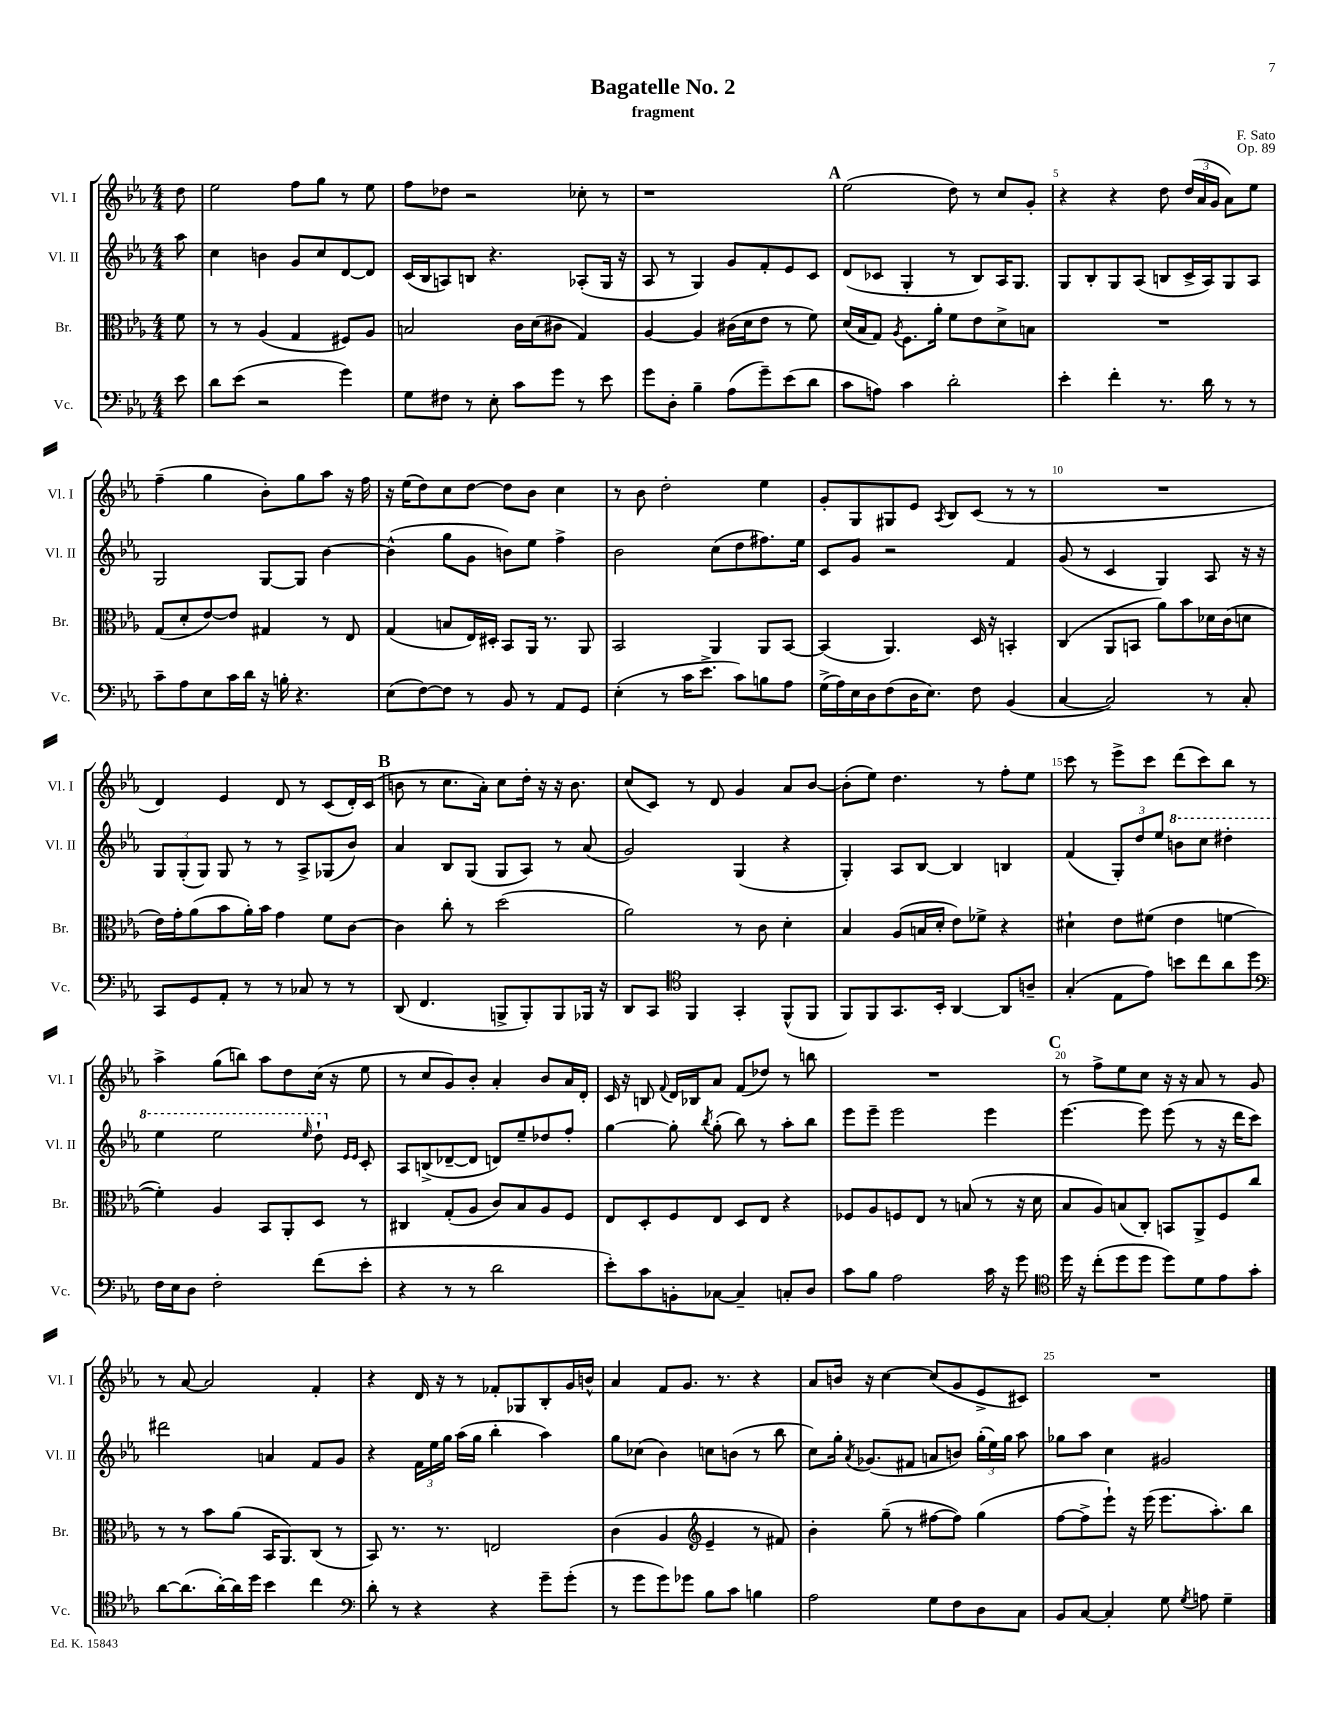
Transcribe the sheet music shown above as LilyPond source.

\header { title = "Bagatelle No. 2" composer = "F. Sato" subtitle = "fragment" opus = "Op. 89" }
<<
\new StaffGroup <<
\new Staff = "s0" \with { instrumentName = "Vl. I" shortInstrumentName = "Vl. I" } {
    \clef treble \key ees \major \numericTimeSignature \time 4/4 \partial 8
    \autoBeamOff d''8 |
    ees''2 f''8[ g''8] r8 ees''8 |
    f''8[ des''8] r2 ces''8-. r8 |
    r1 |
    \mark \markup { \bold "A" } ees''2( d''8) r8 c''8[ g'8]-. |
    r4 r4 d''8 \tuplet 3/2 { d''16[( aes'16 g'16] } aes'8[) ees''8] |
    f''4--( g''4 bes'8[-.) g''8 aes''8] r16 f''16 |
    r16 ees''16[( d''8) c''8 d''8]~ d''8[ bes'8] c''4 |
    r8 bes'8 d''2-. ees''4 |
    g'8[-. g8 gis8 ees'8] \acciaccatura { aes8 } bes8[ c'8]( r8 r8 |
    R1 |
    d'4) ees'4 d'8 r8 c'8[( d'16-.) c'16]( |
    \mark \markup { \bold "B" } b'8 r8 c''8.[ aes'16]-.) c''8[ d''16]-. r16 r16 b'8. |
    c''8[( c'8]) r8 d'8 g'4 aes'8[ bes'8]~ |
    bes'8[-.( ees''8]) d''4. r8 f''8[-. ees''8] |
    c'''8 r8 ees'''8[-> c'''8] d'''8[( c'''8) bes''8] r8 |
    aes''4-> g''8[( b''8]) aes''8[ d''8 c''16]( r16 ees''8 |
    r8 c''8[ g'8) bes'8]-. aes'4-. bes'8[ aes'16 d'16]-. |
    c'16 r16 b8 \appoggiatura { f'8 } d'16[ bes16 aes'8] f'8[( des''8]) r8 b''8 |
    R1 |
    \mark \markup { \bold "C" } r8 f''8[-> ees''8 c''8] r16 r16 aes'8 r8 g'8 |
    r8 aes'8~ aes'2 f'4-. |
    r4 d'16 r16 r8 fes'8[-. ges8 bes8-. g'16 b'16]-^ |
    aes'4 f'8[ g'8.] r8. r4 |
    aes'8[ b'16] r16 c''4~ c''8[( g'8 ees'8-> cis'8]) |
    R1 \bar "|." |
}
\new Staff = "s1" \with { instrumentName = "Vl. II" shortInstrumentName = "Vl. II" } {
    \clef treble \key ees \major \numericTimeSignature \time 4/4 \partial 8
    \autoBeamOff aes''8 |
    c''4 b'4 g'8[ c''8 d'8~ d'8] |
    c'16[( bes16 a8) b8] r4. aes8[-.( g16] r16 |
    aes8 r8 g4) g'8[ f'8-. ees'8 c'8] |
    \mark \markup { \bold "A" } d'8[( ces'8] g4-. r8 bes8[) aes16 g8.] |
    g8[ bes8-. g8 aes8]( b8[ c'16-> aes16) g8 aes8] |
    g2 g8[~ g8] bes'4~ |
    bes'4-^( g''8[ g'8] b'8[) ees''8] f''4-> |
    bes'2 c''8[( d''8 fis''8.) ees''16] |
    c'8[ g'8] r2 f'4 |
    g'8( r8 c'4 g4) aes8 r16 r16 |
    \tuplet 3/2 { g8[ g8-.( g8]) } g8 r8 r8 aes8[-> ges8( bes'8]) |
    \mark \markup { \bold "B" } aes'4 bes8[ g8]( g8[ aes8]) r8 aes'8( |
    g'2) g4( r4 |
    g4-.) aes8[ bes8]~ bes4 b4 |
    f'4( \tuplet 3/2 { g8[-.) d''8 ees''8] } \ottava #1 b''8[ c'''8] dis'''4-. |
    ees'''4 ees'''2 \grace { ees'''16 } d'''8-! \ottava #0 \grace { ees'16[ ees'16] } c'8-. |
    aes8[ b8->( des'8~-- des'8] d'8[) ees''8-- des''8 f''8]-. |
    g''4~ g''8-. \acciaccatura { bes''8 } g''8-.( bes''8) r8 aes''8[-. bes''8] |
    ees'''8[ ees'''8]-- ees'''2 ees'''4 |
    \mark \markup { \bold "C" } ees'''4.~ ees'''8 ees'''8( r8 r16 d'''16[ c'''8]) |
    dis'''2 a'4 f'8[ g'8] |
    r4 \tuplet 3/2 { f'16[ ees''16 g''16] } aes''16[( g''16] bes''4-. aes''4) |
    g''8[ ces''8]( bes'4) c''8[ b'8]( r8 bes''8 |
    c''8[) g''16]-. \acciaccatura { aes'8 } ges'8.[( fis'8] a'8[ b'8]) \tuplet 3/2 { g''16[-.( ees''16) g''16] } aes''8 |
    ges''8[ aes''8] c''4 gis'2 \bar "|." |
}
\new Staff = "s2" \with { instrumentName = "Br." shortInstrumentName = "Br." } {
    \clef alto \key ees \major \numericTimeSignature \time 4/4 \partial 8
    \autoBeamOff f'8 |
    r8 r8 aes4( g4 fis8[) aes8] |
    b2 c'16[ d'16( cis'8] g4) |
    aes4~ aes4 cis'16[( d'16 ees'8] r8 f'8) |
    \mark \markup { \bold "A" } d'16[( bes16 g8]) \acciaccatura { aes8 } f8.[ aes'16]-. f'8[ ees'8 d'8-> b8] |
    R1 |
    g8[( d'8-. ees'8~) ees'8] gis4 r8 ees8 |
    g4( b8[ ees16) dis16]-. bes,8[ aes,16] r8. aes,8 |
    bes,2 aes,4 aes,8[ bes,8]~ |
    bes,4( aes,4.) d16 r16 b,4-. |
    c4( aes,8[ b,8] aes'8[) bes'8 des'16 c'16( d'8] |
    ees'16[) g'16-. aes'8( bes'8 aes'16-.) bes'16] g'4 f'8[ c'8]~ |
    \mark \markup { \bold "B" } c'4 c''8-. r8 d''2( |
    aes'2) r8 c'8 d'4-. |
    bes4 aes8[( b16 d'16]-. ees'8[) fes'8]-> r4 |
    dis'4-! ees'8[ fis'8]( ees'4 f'4~ |
    f'4-.) aes4 bes,8[ aes,8-. d8] r8 |
    cis4 g8[-.( aes8] c'8[) bes8 aes8 f8] |
    ees8[ d8-. f8 ees8] d8[ ees8] r4 |
    fes8[ aes8 f8 ees8] r8 b8( r8 r16 d'16 |
    \mark \markup { \bold "C" } bes8[ aes8) b8( c8]-.) b,8[ aes,8-> f8 c''8] |
    r8 r8 bes'8[ aes'8]( bes,16[ aes,8.) c8]( r8 |
    bes,8) r8. r8. e2 |
    c'4( aes4 \clef treble ees'4-- r8 fis'8) |
    bes'4-. g''8--( r8 fis''8[~ fis''8]) g''4( |
    f''8[~ f''8-> ees'''8]-!) r16 ees'''16( ees'''8.[ aes''8.-.) bes''8] \bar "|." |
}
\new Staff = "s3" \with { instrumentName = "Vc." shortInstrumentName = "Vc." } {
    \clef bass \key ees \major \numericTimeSignature \time 4/4 \partial 8
    \autoBeamOff ees'8 |
    d'8[ ees'8]( r2 g'4) |
    g8[ fis8] r8 ees8-. c'8[ g'8] r8 ees'8 |
    g'8[ d8]-. bes4-- aes8[( g'8--) ees'8( d'8] |
    \mark \markup { \bold "A" } c'8[ a8]) c'4 d'2-. |
    ees'4-. f'4-. r8. d'16 r8 r8 |
    c'8[-- aes8 ees8 c'16 d'16] r16 b16-. r4. |
    ees8[( f8~) f8] r8 bes,8 r8 aes,8[ g,8] |
    ees4-.( r8 c'16[ ees'8.]-> c'8[) b8 aes8] |
    g16[->( aes16) ees16 d16 f8( d16 ees8.]) f8 bes,4( |
    c4~ c2) r8 c8-. |
    c,8[ g,8 aes,8]-. r8 r8 ces8 r8 r8 |
    \mark \markup { \bold "B" } d,8( f,4. b,,8[-> b,,8-.) b,,8 bes,,16] r16 |
    d,8[ c,8] \clef tenor f,4 g,4-. f,8[-^( f,8] |
    f,8[) f,8 g,8. bes,16]-. aes,4~ aes,8[ a8]-- |
    g4-.( ees8[ ees'8]) b'8[ c''8 aes'8 d''8] |
    \clef bass f16[ ees16 d8] f2-. f'8[( ees'8]-. |
    r4 r8 r8 d'2 |
    ees'8[-.) c'8 b,8-. ces8]~ ces4-- c8[-. d8] |
    c'8[ bes8] aes2 c'16 r16 g'8 |
    \mark \markup { \bold "C" } \clef tenor d''16 r16 c''8[-.( d''8 d''8] d''8[) d'8 ees'8 g'8]-. |
    aes'8[~ aes'8.( aes'16~-.) aes'16 d''16] bes'4 c''4 |
    \clef bass d'8-. r8 r4 r4 g'8[-- g'8]-.( |
    r8 g'8[ g'8) ges'8] bes8[ c'8] b4 |
    aes2 g8[ f8 d8 c8] |
    bes,8[ c8]~ c4-. g8 \acciaccatura { g8 } a8 g4-- \bar "|." |
}
>>
>>
\layout { \context { \Score \override BarNumber.break-visibility = ##(#f #t #t) barNumberVisibility = #(every-nth-bar-number-visible 5) } }
